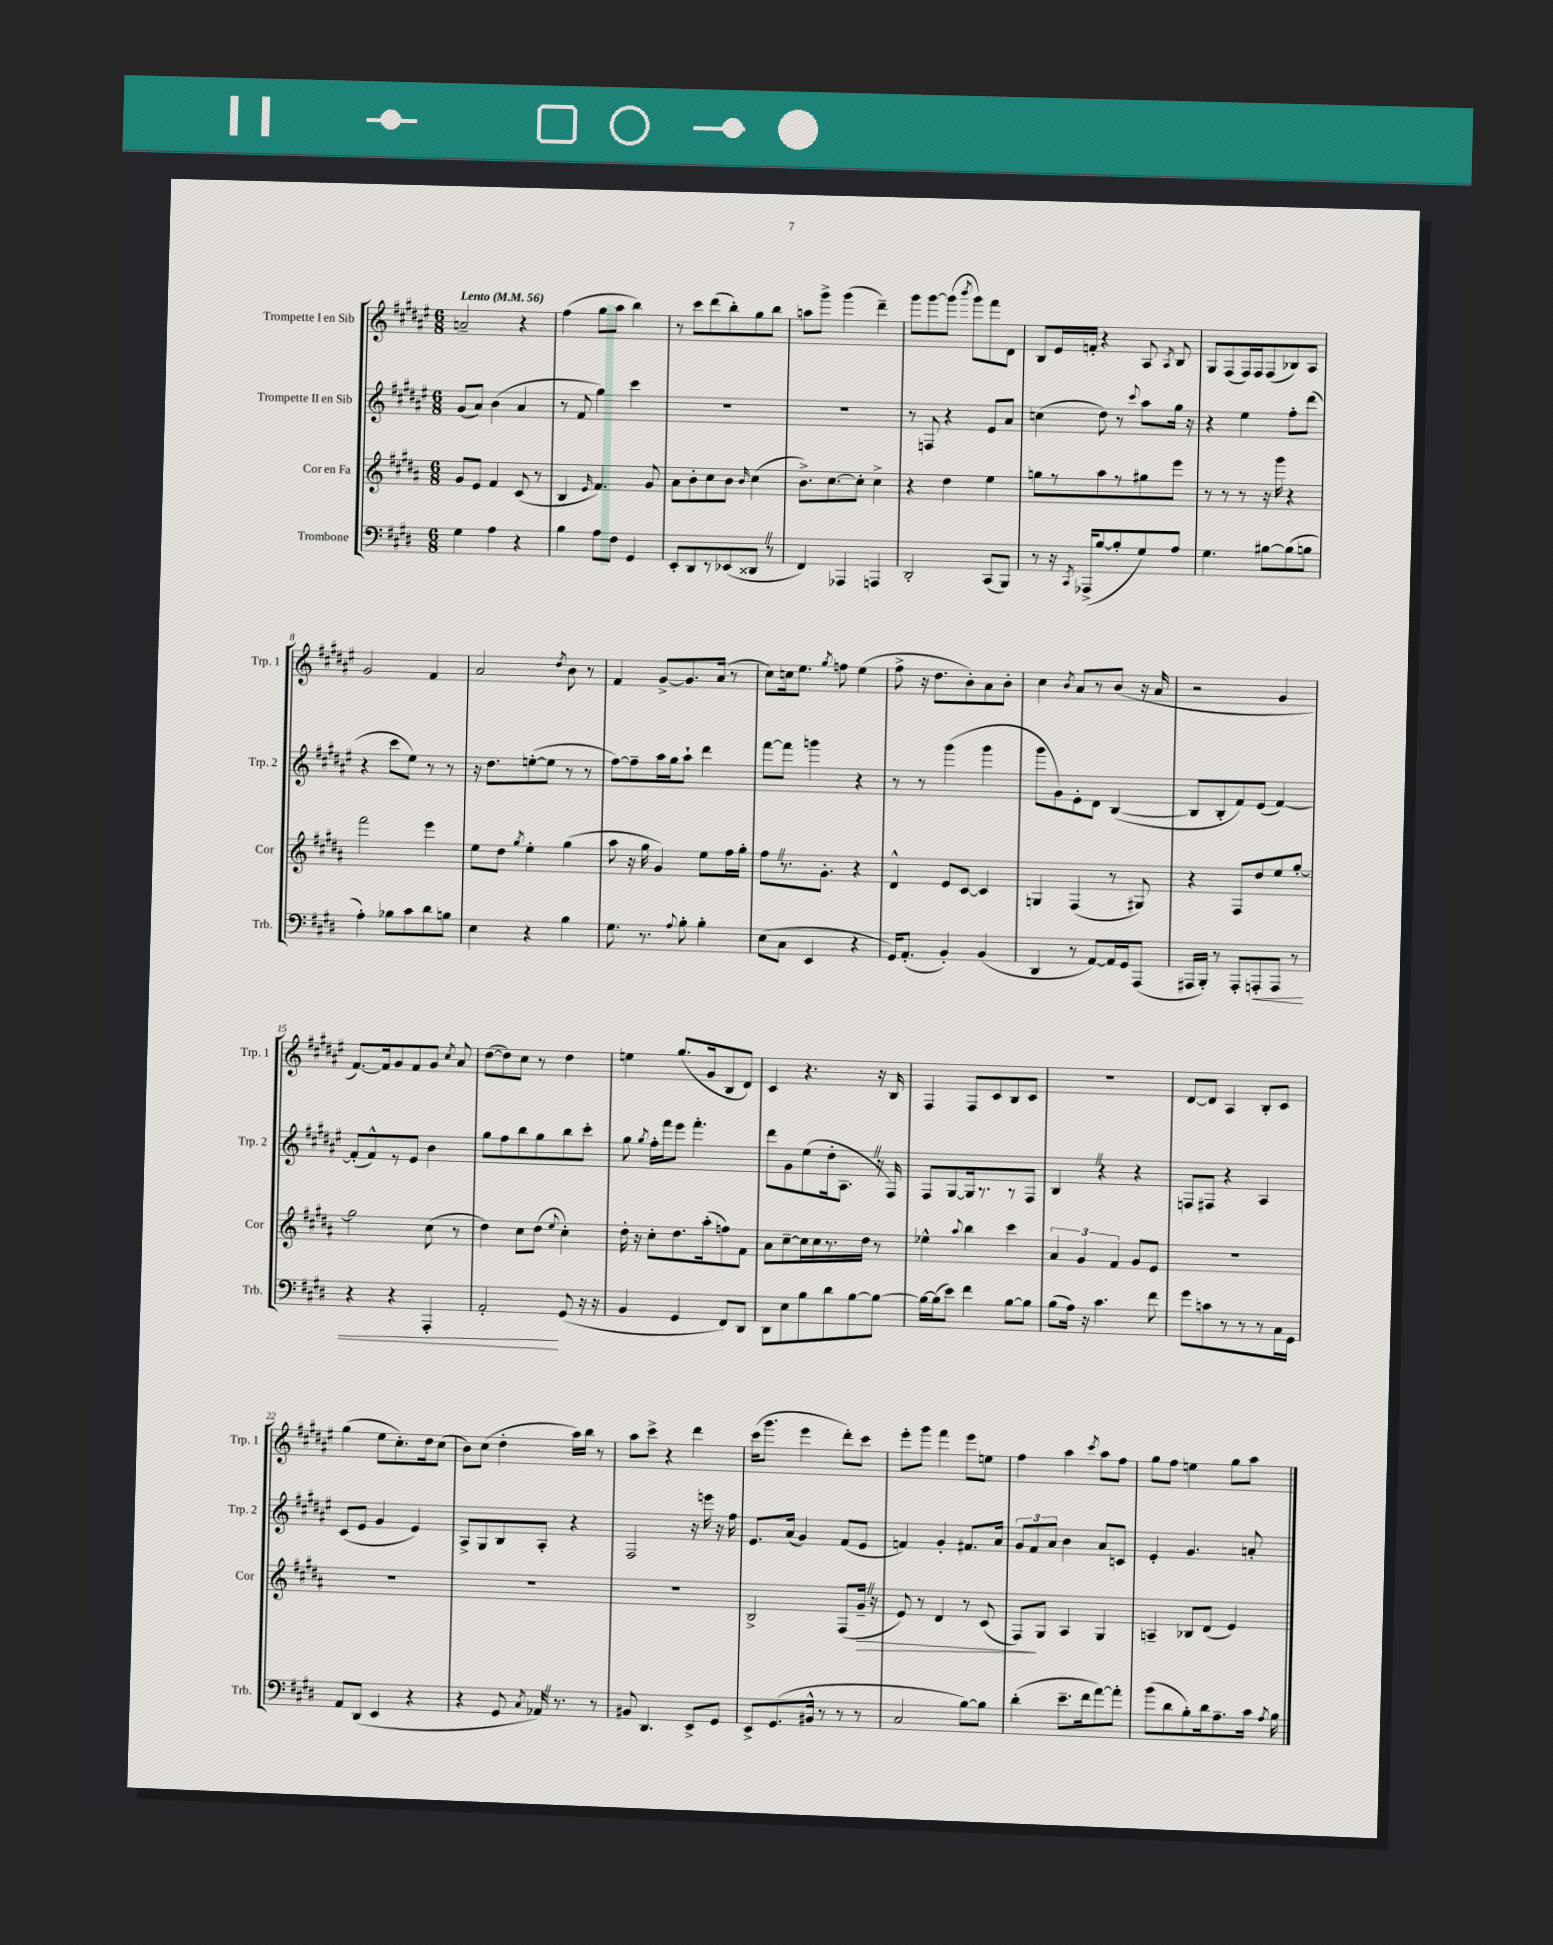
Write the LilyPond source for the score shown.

<<
\new StaffGroup <<
\new Staff = "s0" \with { instrumentName = "Trompette I en Sib" shortInstrumentName = "Trp. 1" } {
    \clef treble \key fis \major \numericTimeSignature \time 6/8 \tempo "Lento" 4 = 56
    \autoBeamOff a'2-- r4 |
    fis''4( gis''8[ ais''8] b''4) |
    r8 cis'''8[ dis'''8( b''8-.) gis''8 b''8] |
    a''8[ gis'''8]-> gis'''4( dis'''4--) |
    gis'''8[ gis'''8~ gis'''8]( \acciaccatura { b'''8 } gis'''8[) fis'''8 dis'8] |
    b8[ eis'16 f'16]-. r4 ais8 \acciaccatura { ais8 } b8 |
    gis8[ fis8( fis16) fis16 fis8( bes8) ais8] |
    gis'2 fis'4 |
    ais'2 \acciaccatura { dis''8 } b'8 r8 |
    fis'4 gis'8[~-> gis'8. ais'16]( r8 |
    cis''8[) c''16 eis''8.] \acciaccatura { gis''8 } f''8 eis''4( |
    fis''8-> r16 dis''8.[ b'8-.) ais'8 b'8]-. |
    cis''4 \acciaccatura { b'8 } ais'8[ r8 b'8]( r16 ais'16 |
    r2 gis'4 |
    fis'8.[~) fis'16 gis'8 fis'8 gis'8] \acciaccatura { cis''8 } ais'8 |
    dis''8[~( dis''8) cis''8] r8 dis''4 |
    e''4 gis''8.[( gis'16 b8 dis'8]) |
    cis'4 r4. r16 b16 |
    fis4 fis8[ cis'8 b8 cis'8] |
    R2. |
    dis'8[~ dis'8] ais4 b8[-. cis'8] |
    gis''4( eis''8[ cis''8.-.) dis''16 cis''8]( |
    b'8[) cis''8]( dis''4-. ais''16[) b''16] r8 |
    ais''8[ cis'''8]-> r4 dis'''4 |
    cis'''16[( gis'''8.] eis'''4 dis'''8[-.) cis'''8] |
    eis'''8[-. gis'''8] fis'''4 eis'''8[ e''8] |
    fis''4 ais''4 \acciaccatura { cis'''8 } ais''8[ fis''8] |
    gis''8[ fis''8] e''4 gis''8[ ais''8] \bar "|." |
}
\new Staff = "s1" \with { instrumentName = "Trompette II en Sib" shortInstrumentName = "Trp. 2" } {
    \clef treble \key fis \major \numericTimeSignature \time 6/8
    \autoBeamOff gis'8[( ais'8]) b'4( ais'4 |
    r8 fis'8 gis''4) cis'''4 |
    R2. |
    R2. |
    r8 f8 r4 eis'8[ ais'8] |
    c''4( dis''8) r8 \appoggiatura { cis'''8 } ais''8[ gis''16] r16 |
    r4 eis''4 fis''8[-. dis'''8]( |
    r4 cis'''8[ eis''8]) r8 r8 |
    r16 dis''8.[ e''8~-.( e''8] r8 r8 |
    fis''8[~) fis''8-- ais''16 gis''16 ais''8]-! dis'''4 |
    fis'''8[~ fis'''8] g'''4 r4 |
    r8 r8 gis'''4( gis'''4 |
    gis'''8[ gis'8) eis'8-. dis'8] b4~( |
    b8[ b8-. fis'8) eis'8]( fis'4~) |
    fis'8[-.( fis'8-^) r8 eis'8] b'4 |
    gis''8[ fis''8 b''8 gis''8 b''8 cis'''8]-. |
    gis''8 \acciaccatura { gis''8 } fis''16[-. fis'''16 eis'''8] fis'''4.-. |
    dis'''8[ gis'8 eis''8( dis''16-. ais8.] \once \override BreathingSign.text = \markup { \musicglyph "scripts.caesura.straight" } \breathe r16 fis16) |
    fis8[ gis8~ gis16 r8. r8 fis8] |
    b4 \once \override BreathingSign.text = \markup { \musicglyph "scripts.caesura.straight" } \breathe r4 r4 |
    f8[ fis8] r4 ais4 |
    cis'8[( eis'8] gis'4 eis'4) |
    ais8[-> gis8 b8 ais8]-. r4 |
    fis2 r16 e'''16 r16 fis''16 |
    eis'8.[ ais'16]( gis'4) fis'8[( eis'8] |
    f'4) gis'4-. fis'8.[ ais'16] |
    \tuplet 3/2 { gis'8[ fis'8 ais'8] } b'4 ais'8[ c'8] |
    eis'4-. gis'4. a'8-. \bar "|." |
}
\new Staff = "s2" \with { instrumentName = "Cor en Fa" shortInstrumentName = "Cor" } {
    \clef treble \key b \major \numericTimeSignature \time 6/8
    \autoBeamOff gis'8[ e'8] fis'4 cis'8( r8 |
    b4 \grace { e'16 } fis'4.) gis'8 |
    ais'8[ b'8-. cis''8 b'8] \grace { b'16 } cis''4( |
    b'8.[->) cis''8.~ cis''8]-. cis''4-> |
    r4 dis''4 e''4 |
    g''8[ r8 ais''8 r8 gis''8 e'''8] |
    r8 r8 r8 r16 gis'''16 r4 |
    fis'''2 e'''4 |
    e''8[ dis''8] \acciaccatura { gis''8 } e''4-. gis''4( |
    ais''8 r16 gis''16 gis'4) e''8[ fis''16 gis''16]-. |
    fis''8[ \once \override BreathingSign.text = \markup { \musicglyph "scripts.caesura.straight" } \breathe r8. gis'8.]-. r4 |
    dis'4-^ e'8[ cis'8]~ cis'4 |
    g4 fis4( r8 gis8) |
    r4 fis8[ dis''8 e''8 gis''8]~-. |
    gis''2 cis''8( r8 |
    dis''4) cis''8[ dis''8]( \appoggiatura { e''8 } cis''4-.) |
    dis''16-. r16 cis''8[-. dis''8. ais''16-.( f''8) fis'8] |
    ais'8[ cis''8~-- cis''16 cis''16 r8. dis''16] r8 |
    ees''4-^ \appoggiatura { ais''8 } b''4 cis'''4 |
    \tuplet 3/2 { ais'4 gis'4 fis'4 } gis'8[ e'8] |
    R2. |
    R2. |
    R2. |
    R2. |
    b2-> fis8[( gis'16]--\> \once \override BreathingSign.text = \markup { \musicglyph "scripts.caesura.straight" } \breathe r16 |
    e'8) r8 dis'4 r8 cis'8( |
    fis8[\!) gis8] ais4 gis4 |
    a4-- bes8[ dis'8]( e'4) \bar "|." |
}
\new Staff = "s3" \with { instrumentName = "Trombone" shortInstrumentName = "Trb." } {
    \clef bass \key e \major \numericTimeSignature \time 6/8
    \autoBeamOff gis4 a4 r4 |
    b4 a8[ fis8] gis,4 |
    e,8[-. dis,8 r8 ees,8( disis,8] \once \override BreathingSign.text = \markup { \musicglyph "scripts.caesura.straight" } \breathe r8 |
    fis,4) aes,,4 a,,4 |
    dis,2-. cis,8[( b,,8]) |
    r8 r16 \acciaccatura { cis,8 } aes,,16[->( b8~ b8-. gis8) a8] |
    gis4. bis8[~ bis8( b8] |
    a4-.) bes8[ cis'8 dis'8 b8] |
    e4 r4 b4 |
    gis8. r8. \appoggiatura { a8 } b8-. b4-. |
    e8[( cis8] e,4 r4 |
    gis,16[) a,8.]-.( b,4-.) b,4( |
    dis,4 r8 a,8[~) a,16 gis,16 a,,8]( |
    ais,,16[ b,,16]-.) r8 ais,,8[-. a,,8-.\< a,,8] r8 |
    r4 r4 a,,4-. |
    a,2-.\! gis,8( r16 r16 |
    b,4 gis,4 fis,8[) dis,8] |
    dis,8[ e8 b8 dis'8 b8~ b8]~ |
    b16[~ b16( e'8]) fis'4 b8[~ b8] |
    b8[( a16]) r16 cis'4. fis'8 |
    gis'8[ c'8 r8 r8 r8 cis16 gis,16] |
    a,8[ dis,8]( e,4 r4 |
    r4 gis,8 \acciaccatura { cis8 } aes,16) \once \override BreathingSign.text = \markup { \musicglyph "scripts.caesura.straight" } \breathe r8. r8 |
    bis,8 dis,4. e,8[-> gis,8] |
    e,8[-> gis,8.( bis,16]-^ r8 r8 r8 |
    cis2 b8[~) b8] |
    dis'4-.( e'8.[-- fis'16 a'8~) a'8]-. |
    b'8[( dis'8 b8-.) dis'16 a8.-- cis'16] \acciaccatura { a8 } b16 \bar "|." |
}
>>
>>
